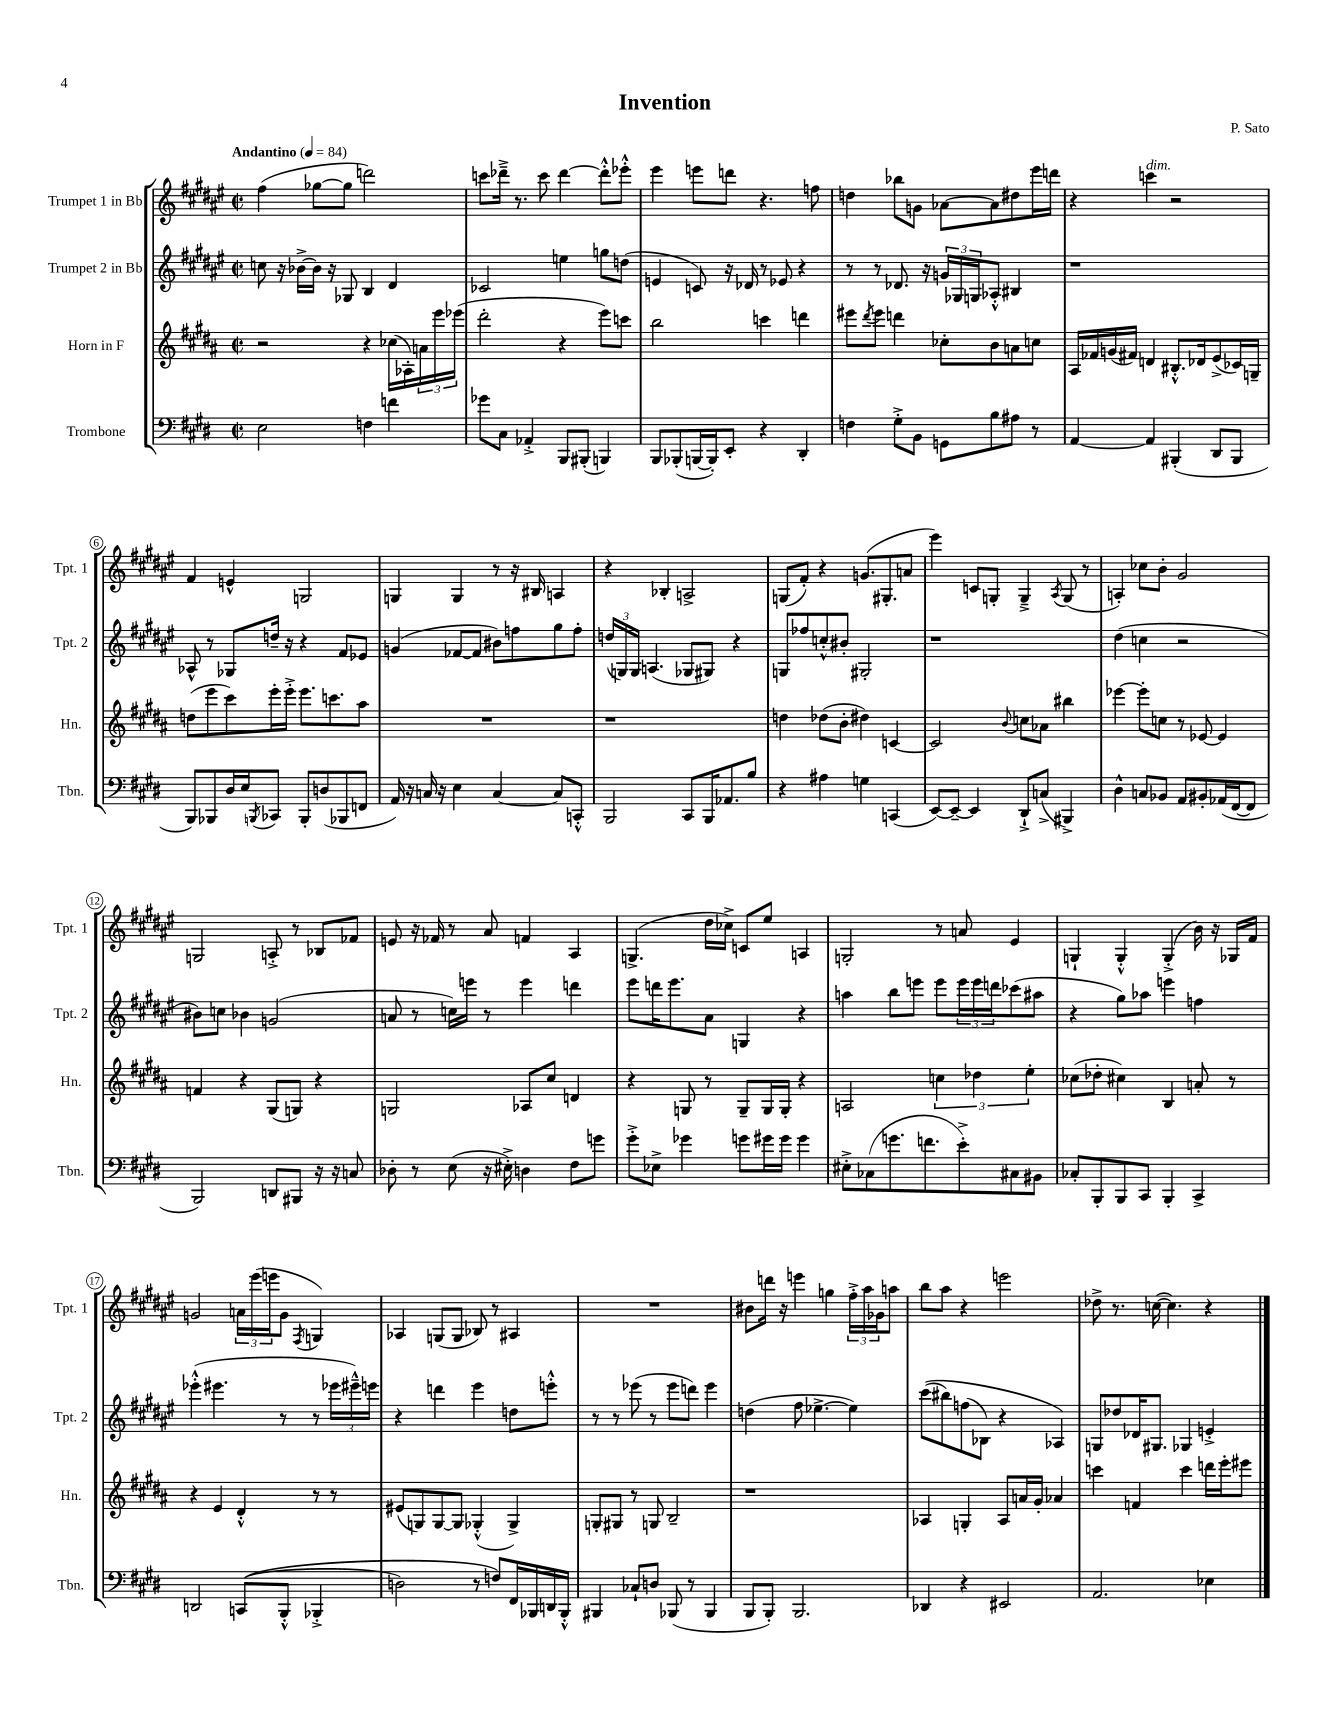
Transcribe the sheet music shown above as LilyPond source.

\header { title = "Invention" composer = "P. Sato" }
<<
\new StaffGroup <<
\new Staff = "s0" \with { instrumentName = "Trumpet 1 in Bb" shortInstrumentName = "Tpt. 1" } {
    \clef treble \key fis \major \defaultTimeSignature \time 2/2 \tempo "Andantino" 4 = 84
    fis''4( ges''8~ ges''8 d'''2) |
    c'''8 des'''16---> r8. c'''8 des'''4~ des'''8-.-^ ees'''8-.-^ |
    eis'''4 e'''8 d'''8 r4. f''8 |
    d''4 bes''8 g'8 aes'8~ aes'8 dis''8 eis'''16 d'''16 |
    r4 c'''4^\markup { \italic "dim." } r2 |
    fis'4 e'4-^ g2 |
    g4 g4 r8 r16 bis16 a4 |
    r4 bes4-. a2-> |
    g8( fis'8-.) r4 g'8.( gis8.-. a'8 |
    eis'''4) c'8 g8-. g4---> \acciaccatura { ais8 } g8( r8 |
    a4-.) ces''8 b'8-. gis'2 |
    g2 a8-.-> r8 bes8 fes'8 |
    e'8 r16 fes'16 r8 ais'8 f'4 ais4 |
    g4.->( dis''16 ces''16->) c'8 eis''8 a4 |
    g2-. r8 a'8 eis'4 |
    g4-! g4-.-^ g4-.->( b'16) r16 ges16 fis'16 |
    g'2 \tuplet 3/2 { a'16 eis'''16( e'''16 } g'8 \acciaccatura { fis8 } g4) |
    aes4 g8( g8 bes8) r8 ais4 |
    R1 |
    bis'8 d'''16 r16 e'''4 g''4 \tuplet 3/2 { fis''16-.-> ais''16 ges'16 } a''8 |
    b''8 ais''8 r4 e'''2 |
    des''8-> r8. c''16~( c''4.) r4 \bar "|." |
}
\new Staff = "s1" \with { instrumentName = "Trumpet 2 in Bb" shortInstrumentName = "Tpt. 2" } {
    \clef treble \key fis \major \defaultTimeSignature \time 2/2
    c''8 r16 bes'16~-> bes'16 r16 ges8 b4 dis'4 |
    ces'2 e''4 g''8 d''8( |
    e'4 c'8) r16 des'16 r8 ees'8 r4 |
    r8 r8 des'8. r16 \tuplet 3/2 { g'16 ges16 g16 } aes8-.-^ bis4 |
    r1 |
    aes8-^ r8 ges8 d''16-- r16 r4 fis'8 ees'8 |
    g'4( fes'8~ fes'8 bis'8) f''8 gis''8 f''8-. |
    \tuplet 3/2 { d''16( g16) g16 } a4.( ges8 gis8) r4 |
    g8 fes''8 c''8-.-^ bis'8-. gis2-. |
    r1 |
    dis''4( c''4 r2 |
    bis'8) c''8 bes'4 g'2( |
    a'8 r8 c''16) e'''16 r8 e'''4 d'''4 |
    eis'''8 d'''16 eis'''8. ais'8 g4 r4 |
    a''4 b''8 e'''8 e'''8 \tuplet 3/2 { e'''16 e'''16 d'''16 } ces'''8( ais''8 |
    r4 gis''8) aes''8 e'''4 f''4 |
    ees'''4-.-^( eis'''4. r8 r8 \tuplet 3/2 { ees'''16 eis'''16---^) e'''16 } |
    r4 d'''4 eis'''4 d''8 e'''8-.-^ |
    r8 r8 ees'''8( r8 ees'''8 d'''8) ees'''4 |
    d''4( fis''8 ees''4.~-> ees''4) |
    cis'''8(\( bis''8) f''8( bes8) r4 aes4\) |
    g8 des''8 des'16 gis8. ges4 e'4-.-> \bar "|." |
}
\new Staff = "s2" \with { instrumentName = "Horn in F" shortInstrumentName = "Hn." } {
    \clef treble \key b \major \defaultTimeSignature \time 2/2
    r2 r4 ces''16( aes16-.) \tuplet 3/2 { a'16 e'''16 ees'''16( } |
    dis'''2-. r4 e'''8) c'''8 |
    b''2 c'''4 d'''4 |
    eis'''8 \acciaccatura { dis'''8 } eis'''8 d'''4 ces''8-. b'8 a'8 c''8 |
    ais16 fes'16 g'16( fis'16) d'4 bis8.-.-^ des'16 e'8->( ces'16) g16-- |
    d''8( e'''8 cis'''8) e'''16-. e'''16-.-> e'''8. c'''8. ais''8 |
    R1 |
    r1 |
    d''4 des''8( b'8-. dis''4) c'4~ |
    c'2 \appoggiatura { b'8 } c''8 aes'8 bis''4 |
    ees'''4~ ees'''8-. c''8 r8 ees'8~ ees'4 |
    f'4 r4 gis8( g8) r4 |
    g2 aes8 cis''8 d'4 |
    r4 g8 r8 g8-- g16 g16-. r4 |
    a2 \tuplet 3/2 { c''4 des''4 e''4-. } |
    ces''8( des''8-. cis''4) b4 a'8-. r8 |
    r4 e'4 dis'4-.-^ r8 r8 |
    eis'8( g8) g8~ g8 ges4-.-^( ges4->) |
    g8-. gis8 r8 g8 b2-- |
    r1 |
    aes4 g4-. aes8 a'16 gis'16-. aes'4 |
    c'''4 f'4 c'''4 d'''16 e'''16-. eis'''8 \bar "|." |
}
\new Staff = "s3" \with { instrumentName = "Trombone" shortInstrumentName = "Tbn." } {
    \clef bass \key e \major \defaultTimeSignature \time 2/2
    e2 f4 f'4 |
    ges'8 cis8 aes,4-.-> b,,8 bis,,8-.( b,,4) |
    b,,8 bes,,8-.( b,,16~ b,,16-.) e,8-. r4 dis,4-. |
    f4 gis8-.-> b,8 g,8 b8 ais8 r8 |
    a,4~ a,4 bis,,4-.( dis,8 bis,,8 |
    b,,8) bes,,8 dis16 e16 \acciaccatura { b,,8 } ces,8 b,,8-. d8( bes,,8 f,8 |
    a,16) r16 c16 r16 e4 c4~ c8 c,8-.-^ |
    b,,2 cis,8 b,,16 aes,8. b8 |
    r4 ais4 g4 c,4( |
    e,8~) e,8~-- e,4 dis,8-!-> c8->( bis,,4->) |
    dis4-^ c8 bes,8 a,8 bis,8-. aes,16( fis,16~ fis,8 |
    b,,2) d,8 bis,,8 r16 r16 c8 |
    des8-. r8 e8( r16 eis16-.->) d4 fis8 g'8 |
    gis'8-.-> ees8-> ges'4 g'8 gis'16 gis'16 gis'4 |
    eis8-.-> ces8( g'8. f'8. e'8-.->) cis8 bis,8 |
    ces8-. b,,8-. b,,8 cis,8 b,,4-. cis,4-> |
    d,2 c,8(\( b,,8-.-^ bes,,4-.-> |
    d2) r8 f8\) fis,16 bes,,16 d,16 bes,,16-.-^ |
    bis,,4 ces8-! d8 bes,,8( r8 bes,,4 |
    b,,8 b,,8-.) b,,2. |
    des,4 r4 eis,2 |
    a,2. ees4 \bar "|." |
}
>>
>>
\layout { \context { \Score \override BarNumber.stencil = #(make-stencil-circler 0.1 0.3 ly:text-interface::print) } }
